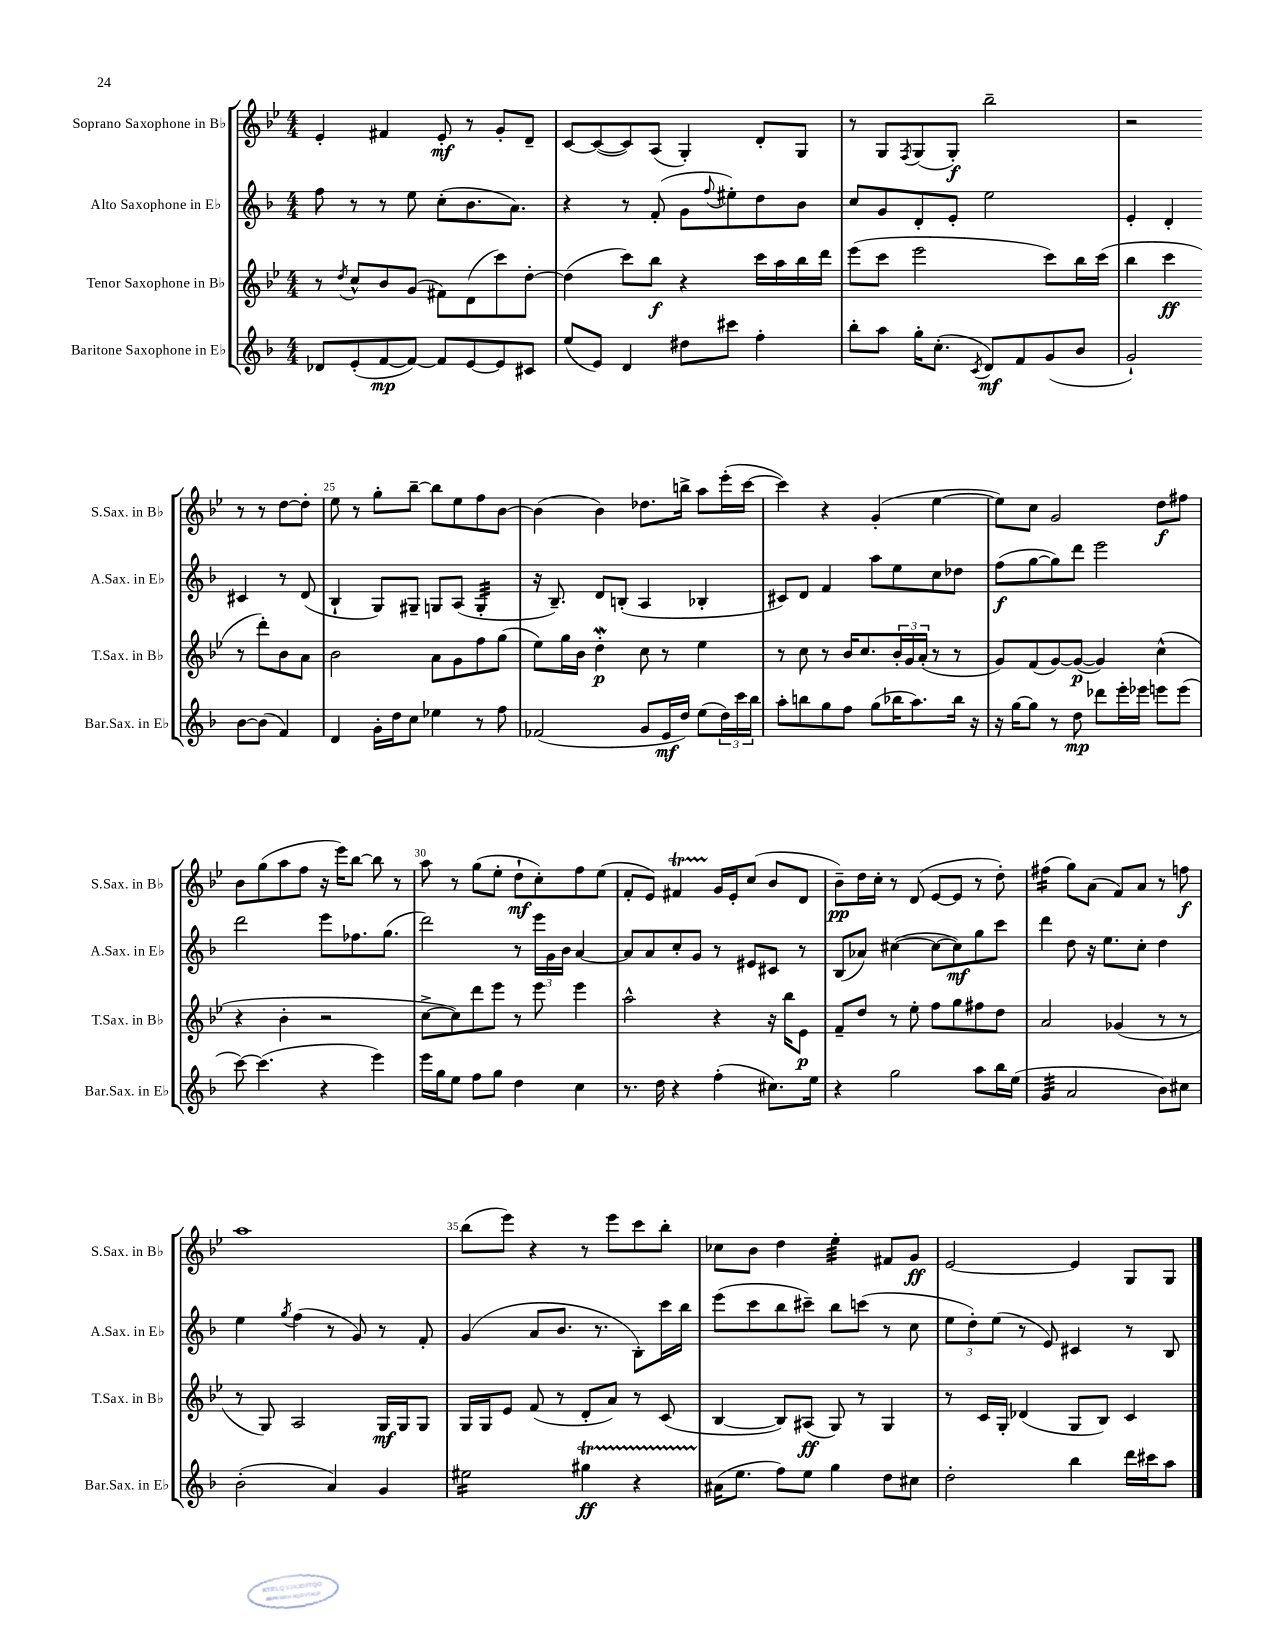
<<
\new StaffGroup <<
\new Staff = "s0" \with { instrumentName = "Soprano Saxophone in Bb" shortInstrumentName = "S.Sax. in Bb" } {
    \clef treble \key bes \major \numericTimeSignature \time 4/4
    ees'4-. fis'4 ees'8-.\mf r8 g'8-. d'8-- |
    c'8~ c'8~( c'8) a8( g4-.) d'8-. g8 |
    r8 g8 \acciaccatura { f8 } g8( g8-.\f) bes''2-- |
    r2 r8 r8 d''8~ d''8-. |
    ees''8 r8 g''8-. bes''8~-- bes''8 ees''8 f''8 bes'8~ |
    bes'4( bes'4) des''8. b''16-> a''8 ees'''16-.( c'''16~ |
    c'''4) r4 g'4-.( ees''4~ |
    ees''8) c''8 g'2 d''8\f fis''8 |
    bes'8 g''8( a''8 f''8 r16 ees'''16) bes''8~ bes''8 r8 |
    a''8 r8 g''8( ees''8-. d''8-!\mf c''8-.) f''8 ees''8( |
    f'8-. ees'8) fis'4\startTrillSpan g'16\stopTrillSpan ees'16-. c''8( bes'8 d'8 |
    bes'8--\pp) d''16 c''16-. r8 d'8( ees'8~ ees'8 r8 d''8-.) |
    fis''4:16( g''8) a'8( f'8) a'8 r8 f''8\f |
    a''1 |
    bes''8( ees'''8) r4 r8 ees'''8 c'''8 bes''8-. |
    ces''8 bes'8 d''4 ees''4:32-. fis'8 g'8\ff |
    ees'2~ ees'4 g8 g8 \bar "|." |
}
\new Staff = "s1" \with { instrumentName = "Alto Saxophone in Eb" shortInstrumentName = "A.Sax. in Eb" } {
    \clef treble \key f \major \numericTimeSignature \time 4/4
    f''8 r8 r8 e''8 c''8-.( bes'8. a'8.) |
    r4 r8 f'8-.( g'8 \appoggiatura { f''8 } eis''8-.) d''8 bes'8 |
    c''8 g'8 d'8-. e'8-. e''2 |
    e'4-. d'4-. cis'4 r8 d'8( |
    bes4-! g8) gis8-- g8 a8( g4:32-. |
    r16 bes8.--) d'8 b8-.( a4 bes4-. |
    cis'8) d'8 f'4 a''8 e''8 c''8 des''8 |
    f''8\f( g''8~ g''8) d'''8 e'''2 |
    d'''2 e'''8 fes''8. g''8.( |
    d'''2) r8 \tuplet 3/2 { e'''16 g'16 bes'16 } a'4~ |
    a'8 a'8 c''8-. g'8 r8 eis'8 cis'8 r8 |
    bes8( aes'8) cis''4~( cis''8~ cis''8\mf) g''8 c'''8 |
    d'''4 d''8 r16 e''8. c''8-. d''4 |
    e''4 \acciaccatura { g''8 } f''4( r8 g'8) r8 f'8-. |
    g'4( a'8 bes'8. r8. bes8-.) c'''16 bes''16 |
    e'''8( c'''8 bes''8 cis'''8--) bes''8 c'''8( r8 c''8 |
    \tuplet 3/2 { e''8 d''8-.) e''8( } r8 e'8) cis'4 r8 bes8 \bar "|." |
}
\new Staff = "s2" \with { instrumentName = "Tenor Saxophone in Bb" shortInstrumentName = "T.Sax. in Bb" } {
    \clef treble \key bes \major \numericTimeSignature \time 4/4
    r8 \acciaccatura { d''8 } c''8-^ bes'8 g'8( fis'8) d'8( c'''8) d''8~-. |
    d''4( c'''8) bes''8\f r4 c'''16 a''16 bes''16 d'''16 |
    ees'''8( c'''8 ees'''2 c'''8) bes''16 c'''16( |
    bes''4 c'''4\ff r8 d'''8-.) bes'8 a'8 |
    bes'2 a'8 g'8 f''8 g''8( |
    ees''8) g''16 bes'16 d''4-.\mordent\p c''8 r8 ees''4 |
    r8 c''8 r8 bes'16 c''8. \tuplet 3/2 { bes'16-. g'16 a'16-.( } r8 r8 |
    g'8) f'8( g'8~) g'8~\p( g'4) c''4-^( |
    r4 bes'4-. r2 |
    c''8~-> c''8) d'''8 ees'''8 r8 ees'''8 ees'''4 |
    a''2-^ r4 r16 bes''16 ees'8\p |
    f'8-- d''8 r8 ees''8-. f''8 g''8 fis''8 d''8 |
    a'2 ges'4( r8 r8 |
    r8 g8) a2 g16\mf g16 g8 |
    g16 g16 ees'8 f'8( r8 d'8-. a'8) r8 c'8( |
    bes4~ bes8) ais8\ff( g8) r8 g4 |
    r8 c'16 g16-. des'4( g8 bes8) c'4 \bar "|." |
}
\new Staff = "s3" \with { instrumentName = "Baritone Saxophone in Eb" shortInstrumentName = "Bar.Sax. in Eb" } {
    \clef treble \key f \major \numericTimeSignature \time 4/4
    des'8 e'8-.( f'8~\mp f'8~) f'8 e'8~ e'8 cis'8 |
    e''8( e'8) d'4 dis''8 cis'''8 f''4-. |
    bes''8-. a''8 g''16-. c''8.-.( \acciaccatura { c'8 } d'8\mf) f'8 g'8( bes'8 |
    g'2-!) bes'8~ bes'8( f'4) |
    d'4 g'16-. d''16 c''8 ees''4 r8 f''8 |
    fes'2( g'8 e'16\mf d''16) e''8( \tuplet 3/2 { d''16) c'''16 bes''16 } |
    a''8-. b''8 g''8 f''8 g''8( bes''16 a''8.) bes''16 r16 |
    r16 g''16~ g''8 r8 d''8\mp des'''8 e'''16-. ees'''16 e'''8 e'''8( |
    c'''8~) c'''4.( r4 e'''4) |
    e'''16 g''16 e''8 f''8 g''8 d''4 c''4 |
    r8. d''16 r4 f''4-.( cis''8.) e''16 |
    r4 g''2 a''8 bes''16 e''16( |
    g'4:32 a'2 bes'8) cis''8 |
    bes'2-.( a'4) g'4 |
    eis''2:16 gis''4\startTrillSpan\ff r4 |
    ais'16\stopTrillSpan( e''8. f''8) e''8 g''4 d''8 cis''8 |
    d''2-. bes''4 d'''16 cis'''16 a''8 \bar "|." |
}
>>
>>
\layout { \context { \Score currentBarNumber = #21 \override BarNumber.break-visibility = ##(#f #t #t) barNumberVisibility = #(every-nth-bar-number-visible 5) } }
